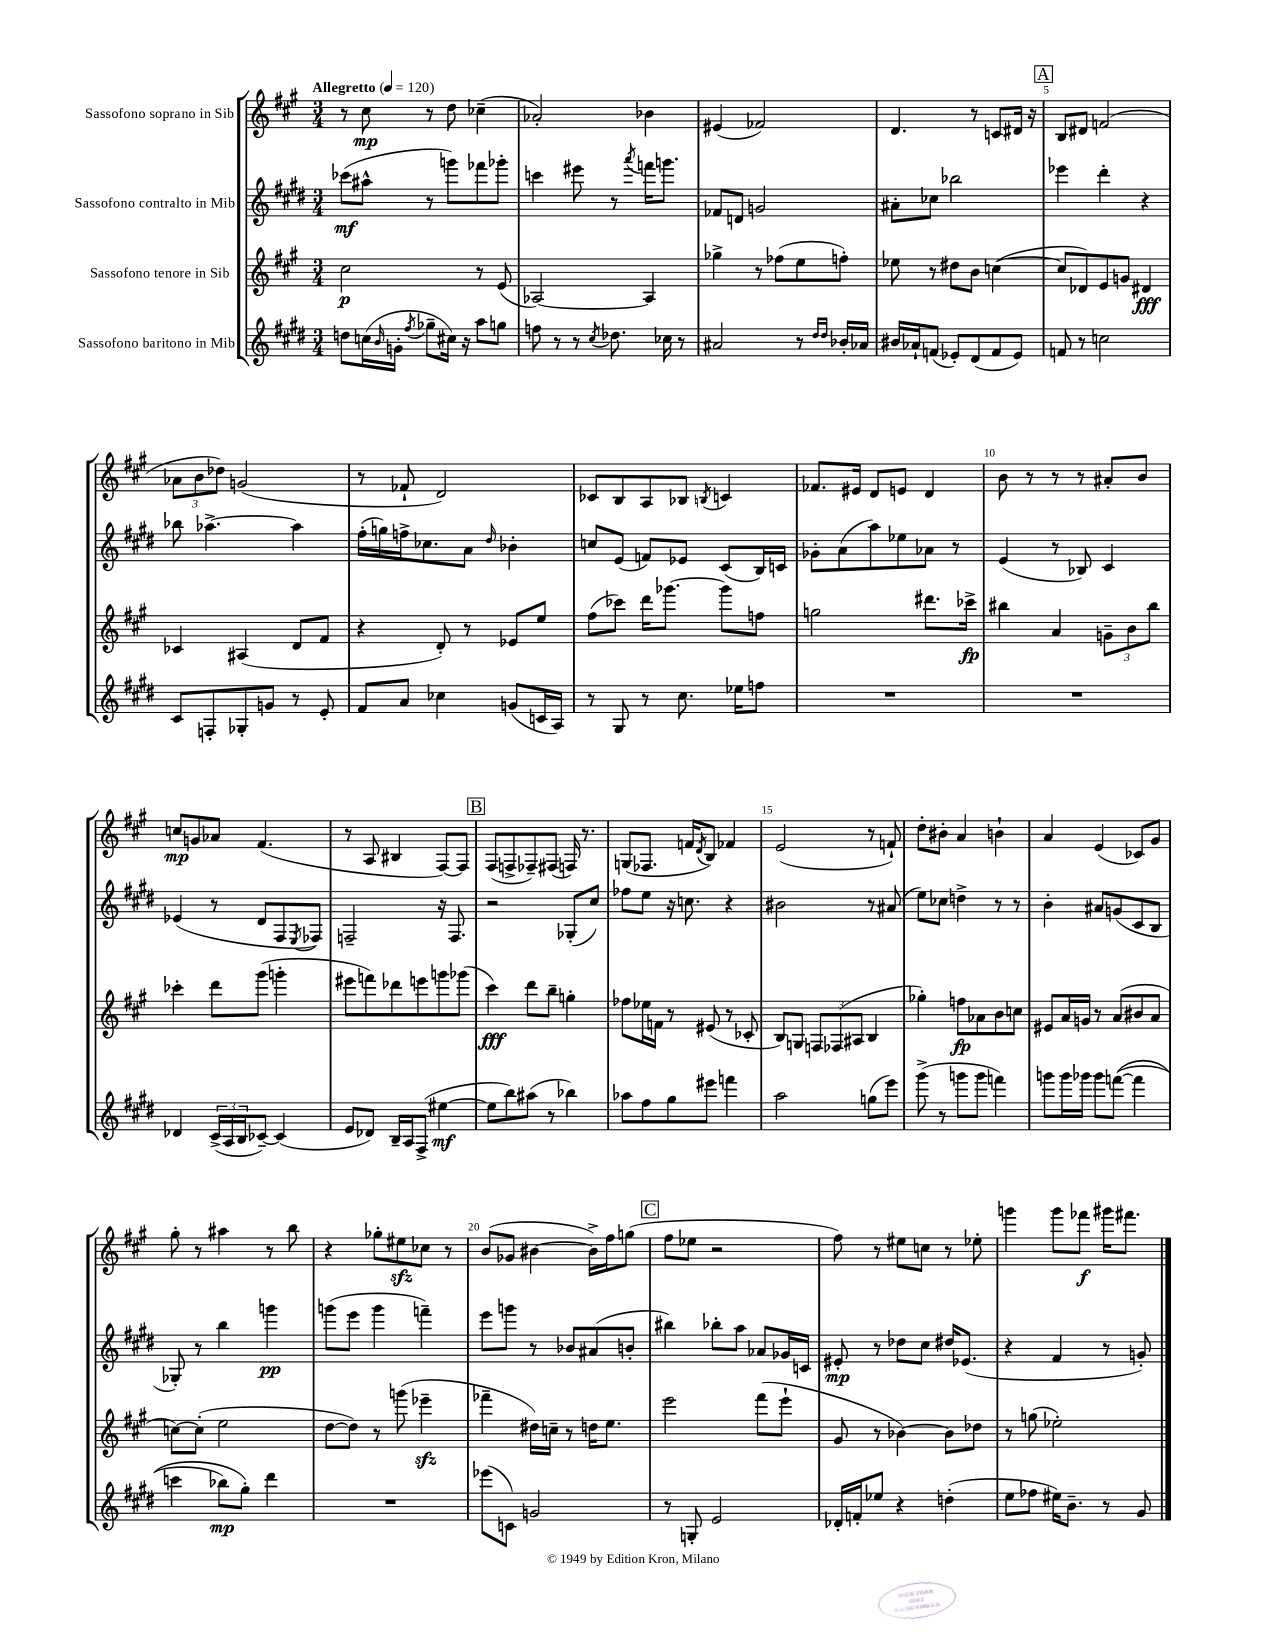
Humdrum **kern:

**kern	**dynam	**kern	**dynam	**kern	**dynam	**kern	**dynam
*part4	*part4	*part3	*part3	*part2	*part2	*part1	*part1
*staff4	*staff4	*staff3	*staff3	*staff2	*staff2	*staff1	*staff1
*I"Sassofono baritono in Mib	*	*I"Sassofono tenore in Sib	*	*I"Sassofono contralto in Mib	*	*I"Sassofono soprano in Sib	*
*clefG2	*	*clefG2	*	*clefG2	*	*clefG2	*
*k[f#c#g#d#]	*	*k[f#c#g#]	*	*k[f#c#g#d#]	*	*k[f#c#g#]	*
*M3/4	*	*M3/4	*	*M3/4	*	*M3/4	*
*MM120	*	*MM120	*	*MM120	*	*MM120	*
=1	=1	=1	=1	=1	=1	=1	=1
!	!	!	!	!	!	!LO:TX:a:B:t=Allegretto	!
8ddn\L	.	2cc#\	p	(8ccc-X\L	mf	8r	.
(16ccn\L	.	.	.	8aa#X^^\J	.	8cc#\	mp
16qqb/	.	.	.	.	.	.	.
16gn'\JJ	.	.	.	.	.	.	.
8qff#/	.	.	.	.	.	.	.
8gg-X~\L	.	.	.	8r	.	8r	.
16cc#X\Jk)	.	.	.	8gggn\L)	.	8dd\	.
16r	.	.	.	.	.	.	.
8aa\L	.	8r	.	8fff-X\	.	(4cc-X~\	.
8ggn\J	.	(8e/	.	8ggg-X'\J	.	.	.
=2	=2	=2	=2	=2	=2	=2	=2
8ffn\	.	[2A-X/)	.	4cccn\	.	2a-X'/)	.
8r	.	.	.	.	.	.	.
8r	.	.	.	8eee#X\	.	.	.
8qcc#/	.	.	.	.	.	.	.
8.dd-X\	.	.	.	8r	.	.	.
.	.	.	.	8qaaa/	.	.	.
.	.	4A-/]	.	16fffn\KL	.	4b-X\	.
16cc-X\	.	.	.	8.gggn\J	.	.	.
8r	.	.	.	.	.	.	.
=3	=3	=3	=3	=3	=3	=3	=3
2a#X/	.	4gg-X^\	.	8f-X/L	.	(4e#X/	.
.	.	.	.	8dn/J	.	.	.
.	.	8r	.	2gn/	.	2f-X/)	.
.	.	(8ff-X\L	.	.	.	.	.
8r	.	8ee\	.	.	.	.	.
16qqdd#/LL	.	.	.	.	.	.	.
16qqdd#/JJ	.	.	.	.	.	.	.
16b-X'/LL	.	8ffn'\J)	.	.	.	.	.
16a-X/JJ	.	.	.	.	.	.	.
=4	=4	=4	=4	=4	=4	=4	=4
16b#X/LL	.	8ee-X\	.	8a#X'\L	.	4.d/	.
16a-X`/J	.	.	.	.	.	.	.
(8fn/J	.	8r	.	8cc-X\J	.	.	.
8e-X'/L)	.	8dd#X\L	.	2bb-X\	.	.	.
(8d#/	.	8b\J	.	.	.	8r	.
8f/	.	([4ccn\	.	.	.	8cn/L	.
8e-/J)	.	.	.	.	.	16d#X/Jk	.
.	.	.	.	.	.	16r	.
!!LO:REH:place=s1:t=A
=5	=5	=5	=5	=5	=5	=5	=5
8fn/	.	8cc/L]	.	4eee-X\	.	8B/L	.
8r	.	8d-X/)	.	.	.	8d#X/J	.
2ccn\	.	8e/	.	4ddd#'\	.	(2fn/	.
.	.	8gn/J	.	.	.	.	.
.	.	4d#X/	fff	4r	.	.	.
!!LO:LB:g=z
=6	=6	=6	=6	=6	=6	=6	=6
8c#/L	.	4c-X/	.	8bb-X\	.	12a-X\L	.
.	.	.	.	.	.	12b\	.
8Fn'/	.	.	.	[4.aa-X^\	.	.	.
.	.	.	.	.	.	12dd-X\J)	.
8G-X'/	.	(4A#X/	.	.	.	(2gn/	.
8gn/J	.	.	.	.	.	.	.
8r	.	8d/L	.	4aa-\]	.	.	.
8e'/	.	8f#/J	.	.	.	.	.
=7	=7	=7	=7	=7	=7	=7	=7
8f#/L	.	4r	.	(16ff#'\LL	.	8r	.
.	.	.	.	16ggn\)	.	.	.
8a/J	.	.	.	16ffn^\J	.	8f-X`/	.
.	.	.	.	8.cc-X\	.	.	.
4cc-X\	.	8d'/)	.	.	.	2d/)	.
.	.	8r	.	8a\J	.	.	.
.	.	.	.	16qqdd#/	.	.	.
(8gn/L	.	8e-X/L	.	4b-X'\	.	.	.
16cn/L	.	8ee/J	.	.	.	.	.
16A/JJ)	.	.	.	.	.	.	.
=8	=8	=8	=8	=8	=8	=8	=8
8r	.	(8ff#\L	.	8ccn/L	.	8c-X/L	.
8G#/	.	8ccc-X\J)	.	(8e/J	.	8B/	.
8r	.	16ddd\KL	.	8fn/L)	.	8A/	.
.	.	[8.ggg-X\J	.	.	.	.	.
8.cc#\	.	.	.	8e-X/J	.	8B-X/J	.
.	.	.	.	.	.	8qBn/	.
.	.	8ggg-\L]	.	(8c#/L	.	4cn/	.
16ee-X\KL	.	.	.	.	.	.	.
8ffn\J	.	8ffn\J	.	16B/L)	.	.	.
.	.	.	.	16cn/JJ	.	.	.
=9	=9	=9	=9	=9	=9	=9	=9
2.r	.	2ggn\	.	8g-X'\L	.	8.f-X/L	.
.	.	.	.	(8a\	.	.	.
.	.	.	.	.	.	16e#X/Jk	.
.	.	.	.	8aa\)	.	8d/L	.
.	.	.	.	8ee-X\	.	8en/J	.
.	.	8.ddd#X\L	.	8a-X\J	.	4d/	.
.	.	.	.	8r	.	.	.
.	.	16ccc-X^\Jk	fp	.	.	.	.
=10	=10	=10	=10	=10	=10	=10	=10
2.r	.	4bb#X\	.	(4e/	.	8b\	.
.	.	.	.	.	.	8r	.
.	.	4a/	.	8r	.	8r	.
.	.	.	.	8B-X/)	.	8r	.
.	.	12gn~\L	.	4c#/	.	8a#X'/L	.
.	.	12b\	.	.	.	.	.
.	.	.	.	.	.	8b/J	.
.	.	12bb#\J	.	.	.	.	.
!!LO:LB:g=z
=11	=11	=11	=11	=11	=11	=11	=11
4d-X/	.	4ccc-X'\	.	(4e-X/	.	8ccn/L	mp
.	.	.	.	.	.	8gn/	.
(24c#^/LL	.	8ddd\L	.	8r	.	8a-X/J	.
24A/	.	.	.	.	.	.	.
24B/J	.	.	.	.	.	.	.
[8c-X~/J)	.	(8ggg#\J	.	8d#/L	.	(4.f#/	.
(4c-/]	.	4gggn'\	.	8F#/	.	.	.
.	.	.	.	8qE/	.	.	.
.	.	.	.	8F-X/J)	.	.	.
=12	=12	=12	=12	=12	=12	=12	=12
8e/L	.	8eee#X\L	.	2Fn~/	.	8r	.
8d-X/J)	.	8fffn\)	.	.	.	8A/	.
16B~/LL	.	8ddd-X\	.	.	.	4B#X/	.
16A/J	.	.	.	.	.	.	.
(8F#^/J	.	8eeen\	.	.	.	.	.
[4ee#X\	mf	8gggn\	.	16r	.	[8F#/L)	.
.	.	.	.	8.F/	.	.	.
.	.	(8ggg-X\J	.	.	.	8F#/J]	.
!!LO:REH:place=s1:t=B
=13	=13	=13	=13	=13	=13	=13	=13
8ee#\L]	.	4ccc#\)	fff	2r	.	(8F#/L	.
8bb\)	.	.	.	.	.	8Fn^/	.
(8aa#X\J	.	8ddd\L	.	.	.	8F-X~/)	.
8r	.	8bb~\J	.	.	.	(8F#X/J	.
4bb-X\)	.	4ggn'\	.	(8G-X'/L	.	16Fn/)	.
.	.	.	.	.	.	8.r	.
.	.	.	.	8cc#/J)	.	.	.
=14	=14	=14	=14	=14	=14	=14	=14
8aa-X\L	.	8ff-X\L	.	8ff-X\L	.	(8Gn/L	.
8ff#\	.	16ee-X\L	.	8ee\J	.	8.F-X/J	.
.	.	16fn\JJ	.	.	.	.	.
8gg#\	.	8r	.	16r	.	.	.
.	.	.	.	8.ccn\	.	16fn/KL	.
.	.	.	.	.	.	8qd/	.
8eee#X\J	.	(8e#X/	.	.	.	8B/J)	.
4fffn\	.	8r	.	4r	.	4f-X/	.
.	.	8c-X'/	.	.	.	.	.
=15	=15	=15	=15	=15	=15	=15	=15
2aa\	.	8B/L)	.	2b#X\	.	(2e/	.
.	.	8Gn/J	.	.	.	.	.
.	.	12Fn/L	.	.	.	.	.
.	.	(12F-X/	.	.	.	.	.
.	.	12A#X/J	.	.	.	.	.
(8ggn\L	.	4B/	.	8r	.	8r	.
8eee\J)	.	.	.	(8a#X/	.	8fn`/)	.
=16	=16	=16	=16	=16	=16	=16	=16
(8ggg#^\	.	4gg-X'\)	.	8ee\L)	.	8dd'\L	.
8r	.	.	.	8cc-X\J	.	8b#X'\J	.
8gggn\L	.	8ffn\L	fp	4ddn^\	.	4a/	.
8ggg\J	.	8a-X\	.	.	.	.	.
4fffn\)	.	8b\	.	8r	.	4bn`\	.
.	.	8ccn\J	.	8r	.	.	.
=17	=17	=17	=17	=17	=17	=17	=17
8gggn\L	.	8e#X/L	.	4b'\	.	4a/	.
16ggg\L	.	16a/L	.	.	.	.	.
16ggg-X\JJ	.	16gn/JJ	.	.	.	.	.
8ggg-\L	.	8r	.	8a#X/L	.	(4e/	.
(([8fffn\J	.	(8a/L	.	(8gn/	.	.	.
4fff\]	.	8b#X/	.	8c#/	.	8c-X/L)	.
.	.	8a/J	.	8B/J	.	8g#/J	.
!!LO:LB:g=z
=18	=18	=18	=18	=18	=18	=18	=18
4cccn\	.	[8ccn\L)	.	8G-X'/)	.	8gg#'\	.
.	.	(8cc'\J]	.	8r	.	8r	.
8bb-X\L)	mp	2ee\	.	4bb\	.	4aa#X\	.
8gg#'\J)	.	.	.	.	.	.	.
4ddd#\	.	.	.	4gggn\	pp	8r	.
.	.	.	.	.	.	8bb\	.
=19	=19	=19	=19	=19	=19	=19	=19
2.r	.	[8dd\L	.	(8gggn\L	.	4r	.
.	.	8dd\J])	.	8eee\J	.	.	.
.	.	8r	.	4ggg\	.	8gg-X'\L	.
.	.	(8gggn\	.	.	.	8ee#Xzz\	.
.	.	4eee-Xzz~\	.	4fffn~\)	.	8cc-X\J	.
.	.	.	.	.	.	8r	.
=20	=20	=20	=20	=20	=20	=20	=20
(8eee-X\L	.	4fff-X~\	.	8eee\L	.	(8b/L	.
8cn\J)	.	.	.	8gggn\J	.	8g-X/J	.
2gn/	.	16dd#X\LL)	.	8r	.	[4b#X\	.
.	.	16ccn~\JJ	.	.	.	.	.
.	.	8r	.	8b-X/L	.	.	.
.	.	16ddn\KL	.	(8a#X/	.	16b#^\LL])	.
.	.	8.ee\J	.	.	.	16ff#\J	.
.	.	.	.	8bn'/J	.	(8ggn\J	.
!!LO:REH:place=s1:t=C
=21	=21	=21	=21	=21	=21	=21	=21
8r	.	2eee\	.	4bb#X\)	.	8ff#\L	.
8Gn'/	.	.	.	.	.	8ee-X\J	.
2e/	.	.	.	8bb-X'\L	.	2r	.
.	.	.	.	8aa\J	.	.	.
.	.	(8fff#\L	.	8a-X/L	.	.	.
.	.	8eee`\J	.	16g-X/L	.	.	.
.	.	.	.	16cn/JJ	.	.	.
=22	=22	=22	=22	=22	=22	=22	=22
16d-X'/LL	.	8g#/	.	8e#X'/	mp	8ff#\)	.
16fn'/J	.	.	.	.	.	.	.
8ee-X/J	.	8r	.	8r	.	8r	.
4r	.	[4b-X\)	.	8dd-X\L	.	8ee#X\L	.
.	.	.	.	8cc#\J	.	8ccn\J	.
(4ddn'\	.	8b-\L]	.	16dd#X/KL	.	8r	.
.	.	.	.	(8.e-X/J	.	.	.
.	.	8dd-X\J	.	.	.	8ee-X'\	.
=23	=23	=23	=23	=23	=23	=23	=23
8ee\L	.	8r	.	4r	.	4gggn\	.
8ff-X\J	.	(8ggn\	.	.	.	.	.
16ee#X\KL)	.	2ee-X'\)	.	4f#/	.	8ggg\L	.
8.b~\J	.	.	.	.	.	.	.
.	.	.	.	.	.	8fff-X\J	f
8r	.	.	.	8r	.	16ggg#X\KL	.
.	.	.	.	.	.	8.fff#X\J	.
8g#/	.	.	.	8gn'/)	.	.	.
==	==	==	==	==	==	==	==
*-	*-	*-	*-	*-	*-	*-	*-
